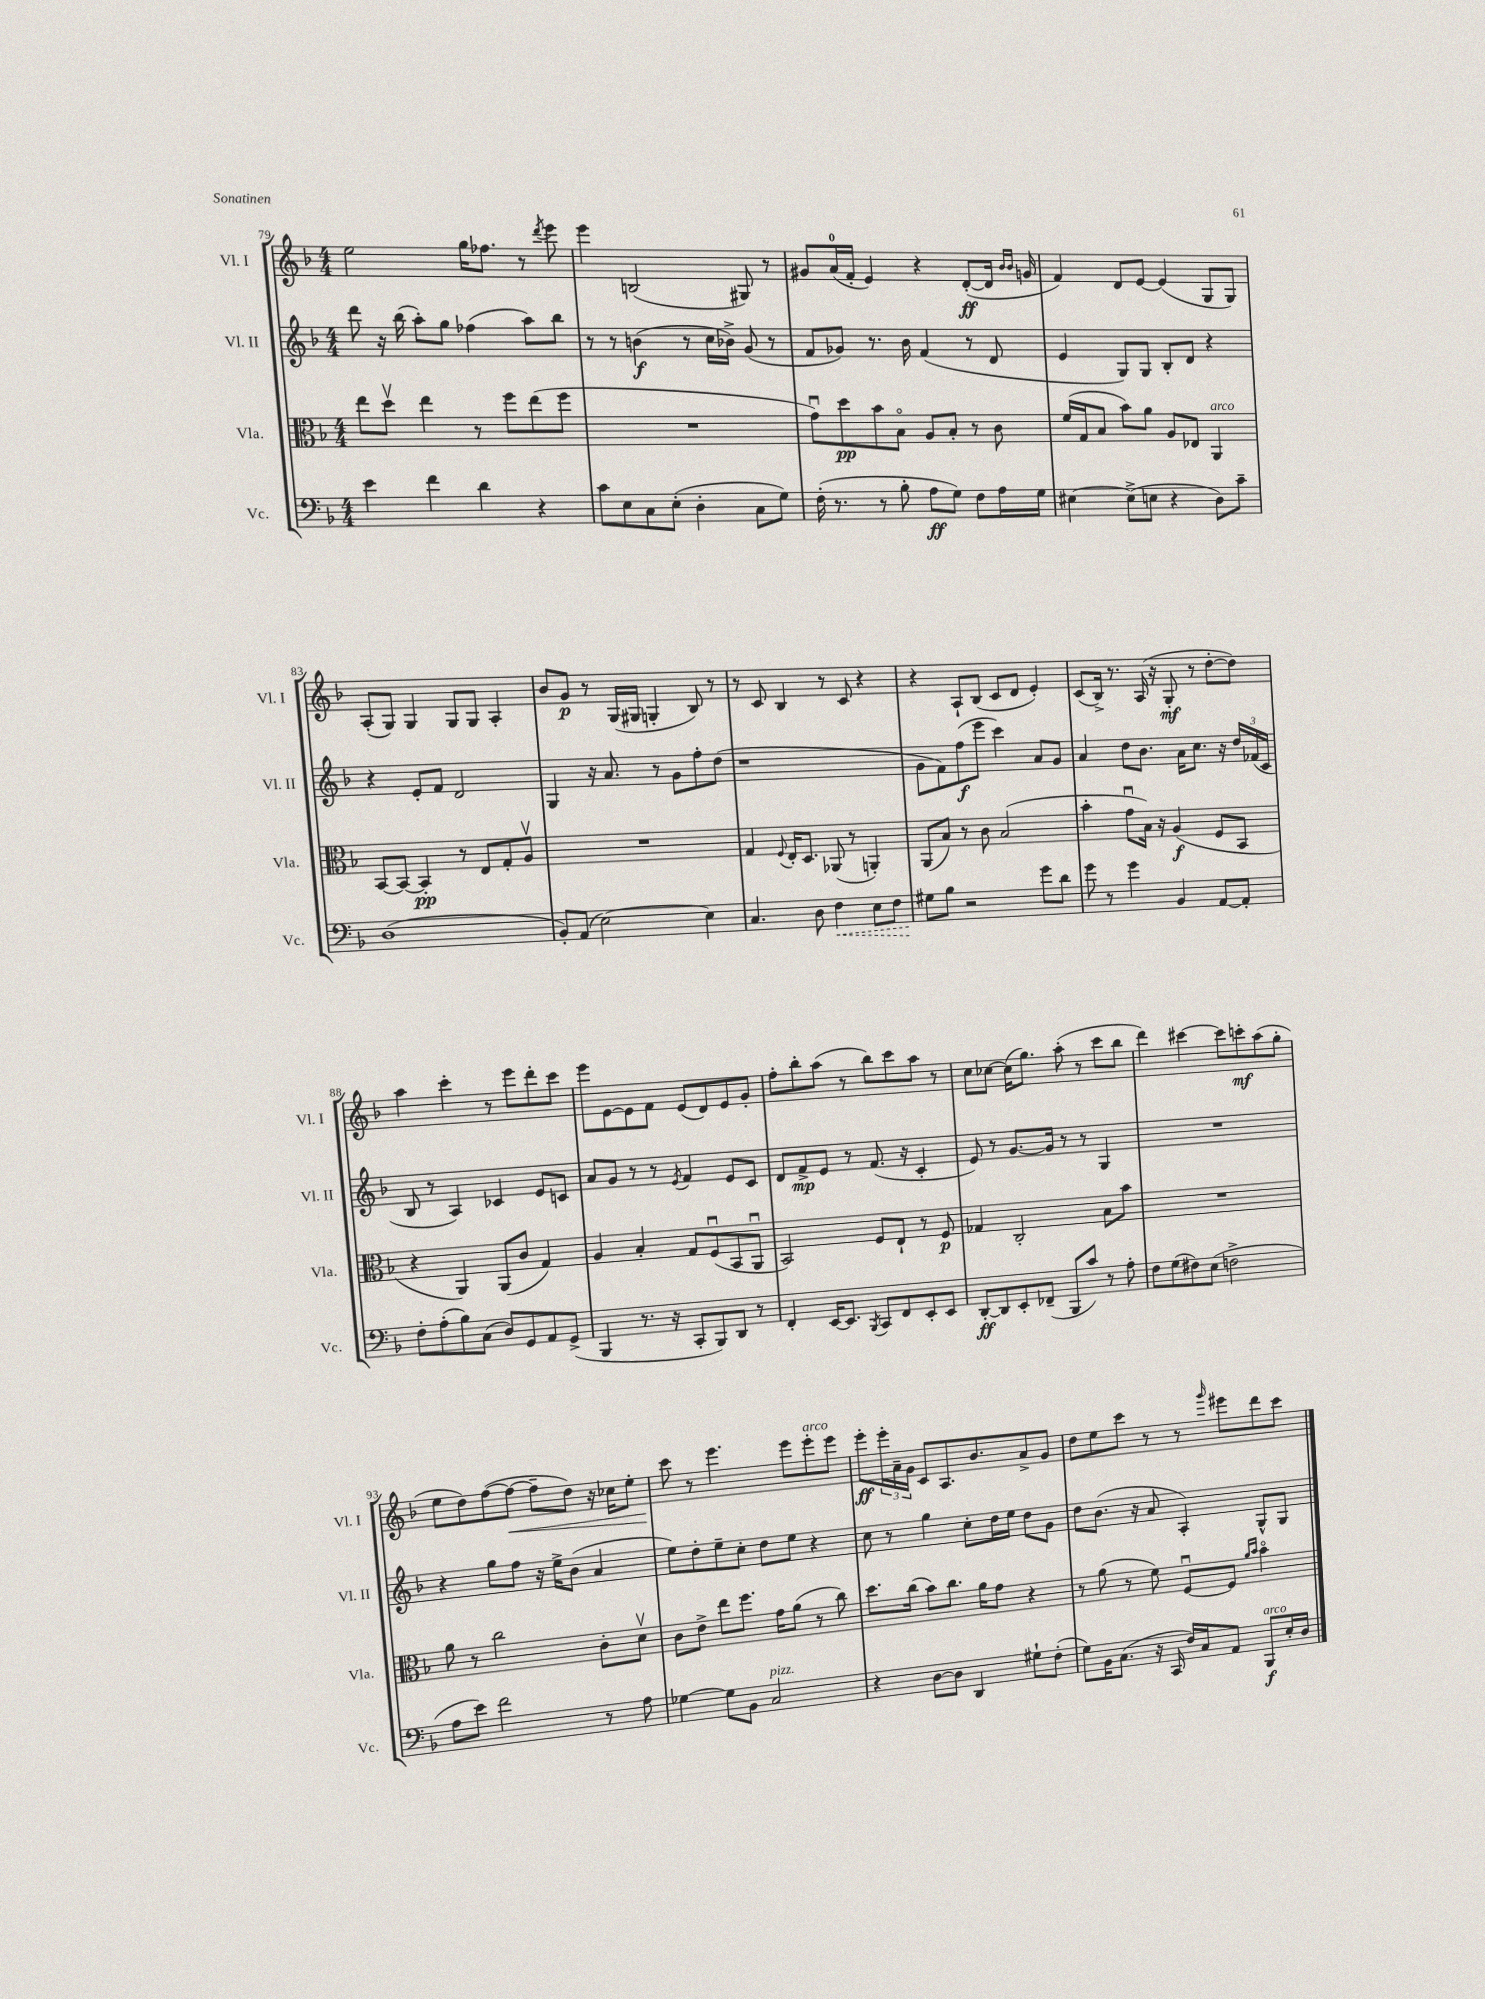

**kern	**kern	**kern	**kern
*staff4	*staff3	*staff2	*staff1
*clefF4	*clefC3	*clefG2	*clefG2
*k[b-]	*k[b-]	*k[b-]	*k[b-]
*M4/4	*M4/4	*M4/4	*M4/4
4e\	8ee\L	8ddd\	2ee\
.	8ddv\J	16r	.
.	.	(16bb-\	.
4f\	4ee\	8aa'\L)	.
.	.	8gg\J	.
4d\	8r	(4ff-\	16gg\LK
.	.	.	8.ff-\J
.	8ff\L	.	.
4r	(8ee\	8aa\L)	8r
.	.	.	8qddd/
.	8ff\J	8bb-\J	8eee\
=	=	=	=
8c\L	1r	8r	4eee\
8E\	.	8r	.
8C\	.	(4b\	(2B/
(8E'\J	.	.	.
4D'\	.	8r	.
.	.	16cc\LL	.
.	.	16b-^\JJ)	.
8C\L	.	(8g/	8G#/)
8G\J)	.	8r	8r
=	=	=	=
(16F'\	8gu\L)	8f/L	8g#/L
8.r	.	.	.
.	8dd\	8g-/J)	(16a/L
.	.	.	16f'/JJ
8r	8b-\	8.r	4e/)
8B-'\	8B-o\J	.	.
.	.	16b-\	.
8A\L	8A/L	(4f/	4r
8G\J)	8B-'/J	.	.
8F\L	8r	8r	([8d'/L
16A\L	8c\	8d/	16d/]Jk
.	.	.	16qqb-/LL
.	.	.	16qqb-/JJ
16G\JJ	.	.	16g/
=	=	=	=
[4E#\	(16f/LL	4e/	4f/)
.	16G/J	.	.
.	8B-/J	.	.
(8E#^\]L	8b-\L)	8G/L)	8d/L
8E\J	8a\J	8G/J	[8e/J
4r	8A/L	8B-'/L	(4e/]
.	8E-/J	8d/J	.
8D\L)	4AA/	4r	8G/L
8c~\J	.	.	8G/J)
=	=	=	=
(1D	[8BB-/L	4r	(8A'/L
.	8BB-/_J	.	8G/J)
.	4BB-'/]	8e'/L	4G/
.	.	8f/J	.
.	8r	2d/	8G/L
.	8E/L	.	8G/J
.	8G'/	.	4A'/
.	8Av/J	.	.
=	=	=	=
8BB-'/L)	1r	4G/	8b-/L
(8AA/J	.	.	8g/J
[2E\)	.	16r	8r
.	.	8.a/	.
.	.	.	(16G/LL
.	.	.	16G#/JJ
.	.	8r	4G'/
.	.	8g\L	.
4E\]	.	8ff'\	8B-/)
.	.	(8dd\J	8r
=	=	=	=
4.C/	4G/	1r	8r
.	.	.	8c/
.	8qqF/	.	.
.	16E'/LK	.	4B-/
.	8.D/J	.	.
8D\	.	.	.
4F\	(8AA-/	.	8r
.	8r	.	8c/
8E\L	4AA'/)	.	4r
8F\J	.	.	.
=	=	=	=
8G#\L	(8AA/L	8g\L	4r
8B-\J	8B-/J)	8f\)	.
2r	8r	(8ff\	8A`/L
.	8c\	8eee\J	(8B-/J
.	(2B-/	4ccc\)	8c/L
.	.	.	8d/J
8g\L	.	8a/L	4e'/)
8d\J	.	8g/J	.
=	=	=	=
8g\	4b-'\	4a/	(8c/L
8r	.	.	16B-^/Jk)
.	.	.	8.r
4g\	8gu\L	8dd\L	.
.	16B-\Jk)	8.b-\J	(16A/
.	16r	.	16r
4BB-/	(4A/	.	8G'/
.	.	16a\LK	.
.	.	8.cc\J	8r
[8AA/L	8F/L	.	[8dd'\L
.	.	16r	.
8AA'/]J	8BB-/J	24dd/LL	8dd\]J)
.	.	(24f-/	.
.	.	24c/JJ	.
=	=	=	=
8F'\L	4r	8B-/	4aa\
(8A'\	.	8r	.
8B-\)	4AA/)	4A/)	4ccc'\
(8C\J	.	.	.
8D/L)	(8AA/L	4c-/	8r
8GG/	8c/J	.	8eee\L
8AA/	4G/)	8e/L	8ddd'\
(8GG^/J	.	8c/J	8ccc\J
=	=	=	=
4BBB-/	4A/	8a/L	8eee\L
.	.	8g/J	[8e\
8.r	4B-'/	8r	8e\]
.	.	8r	8f\J
16r	.	.	.
.	.	8qe/	.
8CC'/L	8G/L	4f/	(8e/L
8BBB-/)	(8Fu/	.	8d/)
8DD/J	8BB-/	8e/L	8e/
8r	8AAu/J	8c/J	8g'/J
=	=	=	=
4FF'/	2BB-/)	8d/L	8ff'\L
.	.	8f^/	8bb-'\
[16EE/LK	.	8e/J	(8aa\J
8.EE/]J	.	.	.
.	.	8r	8r
8qBBB-/	.	.	.
8CC/L	8F/L	(8.f/	8bb-\L)
8FF/	8E`/J	.	8ccc\
.	.	16r	.
8EE'/	8r	4c'/	8aa\J
8EE/J	8F/	.	8r
=	=	=	=
[8DD'/L	4G-/	8e/)	8cc\L
8DD/]	.	8r	[8cc-\J
8EE'/	2C'/	[8.g/L	(16cc-\]LK
.	.	.	8.gg\J)
(8FF-~/J	.	.	.
.	.	16g/]Jk	.
8BBB-/L	.	8r	(8aa'\
8c/J)	.	8r	8r
8r	8B-\L	4G/	8ccc\L
8A'\	8b-\J	.	8bb-\J
=	=	=	=
8F\L	1r	1r	4ddd\)
(8G\	.	.	.
8F#\)	.	.	[4ccc#\
(8E\J	.	.	.
2F^\	.	.	8ccc#\]L
.	.	.	8ccc'\
.	.	.	(8aa\
.	.	.	8gg'\J
=	=	=	=
8A\L	8a\	4r	8ee\L
8e\J)	8r	.	8dd\)
2f\	2cc\	8gg\L	([8ff\
.	.	8ff\J	8ff\_J
.	.	16r	8ff~\]L
.	.	16ee^\LK	.
.	.	(8b-\J	8dd\J)
8r	8c'\L	4a/	16r
.	.	.	16cc-\LK
8A\	8dv\J	.	8ee'\J
=	=	=	=
[4G-\	8c\L	8ee\L)	8ccc\
.	8e^\J	8dd'\	8r
8G-\]L	8ee\L	8ee~\	4.eee\
8BB-\J	8.ff\J	8cc'\J	.
2C/	.	8dd\L	.
.	16g\LK	.	.
.	(8a\J	8ee\J	8eee\L
.	8r	4r	8eee'\
.	8cc\)	.	8eee\J
=	=	=	=
4r	8.dd\L	8cc\	8eee'\L
.	.	8r	24eee'\L
.	.	.	24a~\
.	(16cc\Jk	.	.
.	.	.	24g\JJ
[8D\L	8b-\L)	4gg\	8c/L
8D\]J	8.cc\J	.	8.A/
4DD/	.	8cc'\L	.
.	16a\LK	.	8.b-/
.	8g\J	16dd\L	.
.	.	16ee\JJ	.
8G#`\L	4r	8dd\L	8a^/
(8F'\J	.	8g\J	8g/J
=	=	=	=
8G\L)	8r	8dd\L	8dd\L
16BB-\K	(8a\	(8.b-\J	8ee\
(8.C\J	.	.	.
.	8r	.	8ccc\J
.	.	16r	.
16r	8f\)	8a/	8r
16CC/	.	.	.
16F/LL)	[8Fu/L	4A'/)	8r
16C/J	.	.	.
.	.	.	16qqggg/
8AA/J	8F/]J	.	8eee#\L
.	16qqa/LL	.	.
.	16qqb-/JJ	.	.
8BBB-/L	4b-o\	8G^^/L	8ddd\
16E'/L	.	8G/J	8ccc\J
16D/JJ	.	.	.
==	==	==	==
*-	*-	*-	*-
